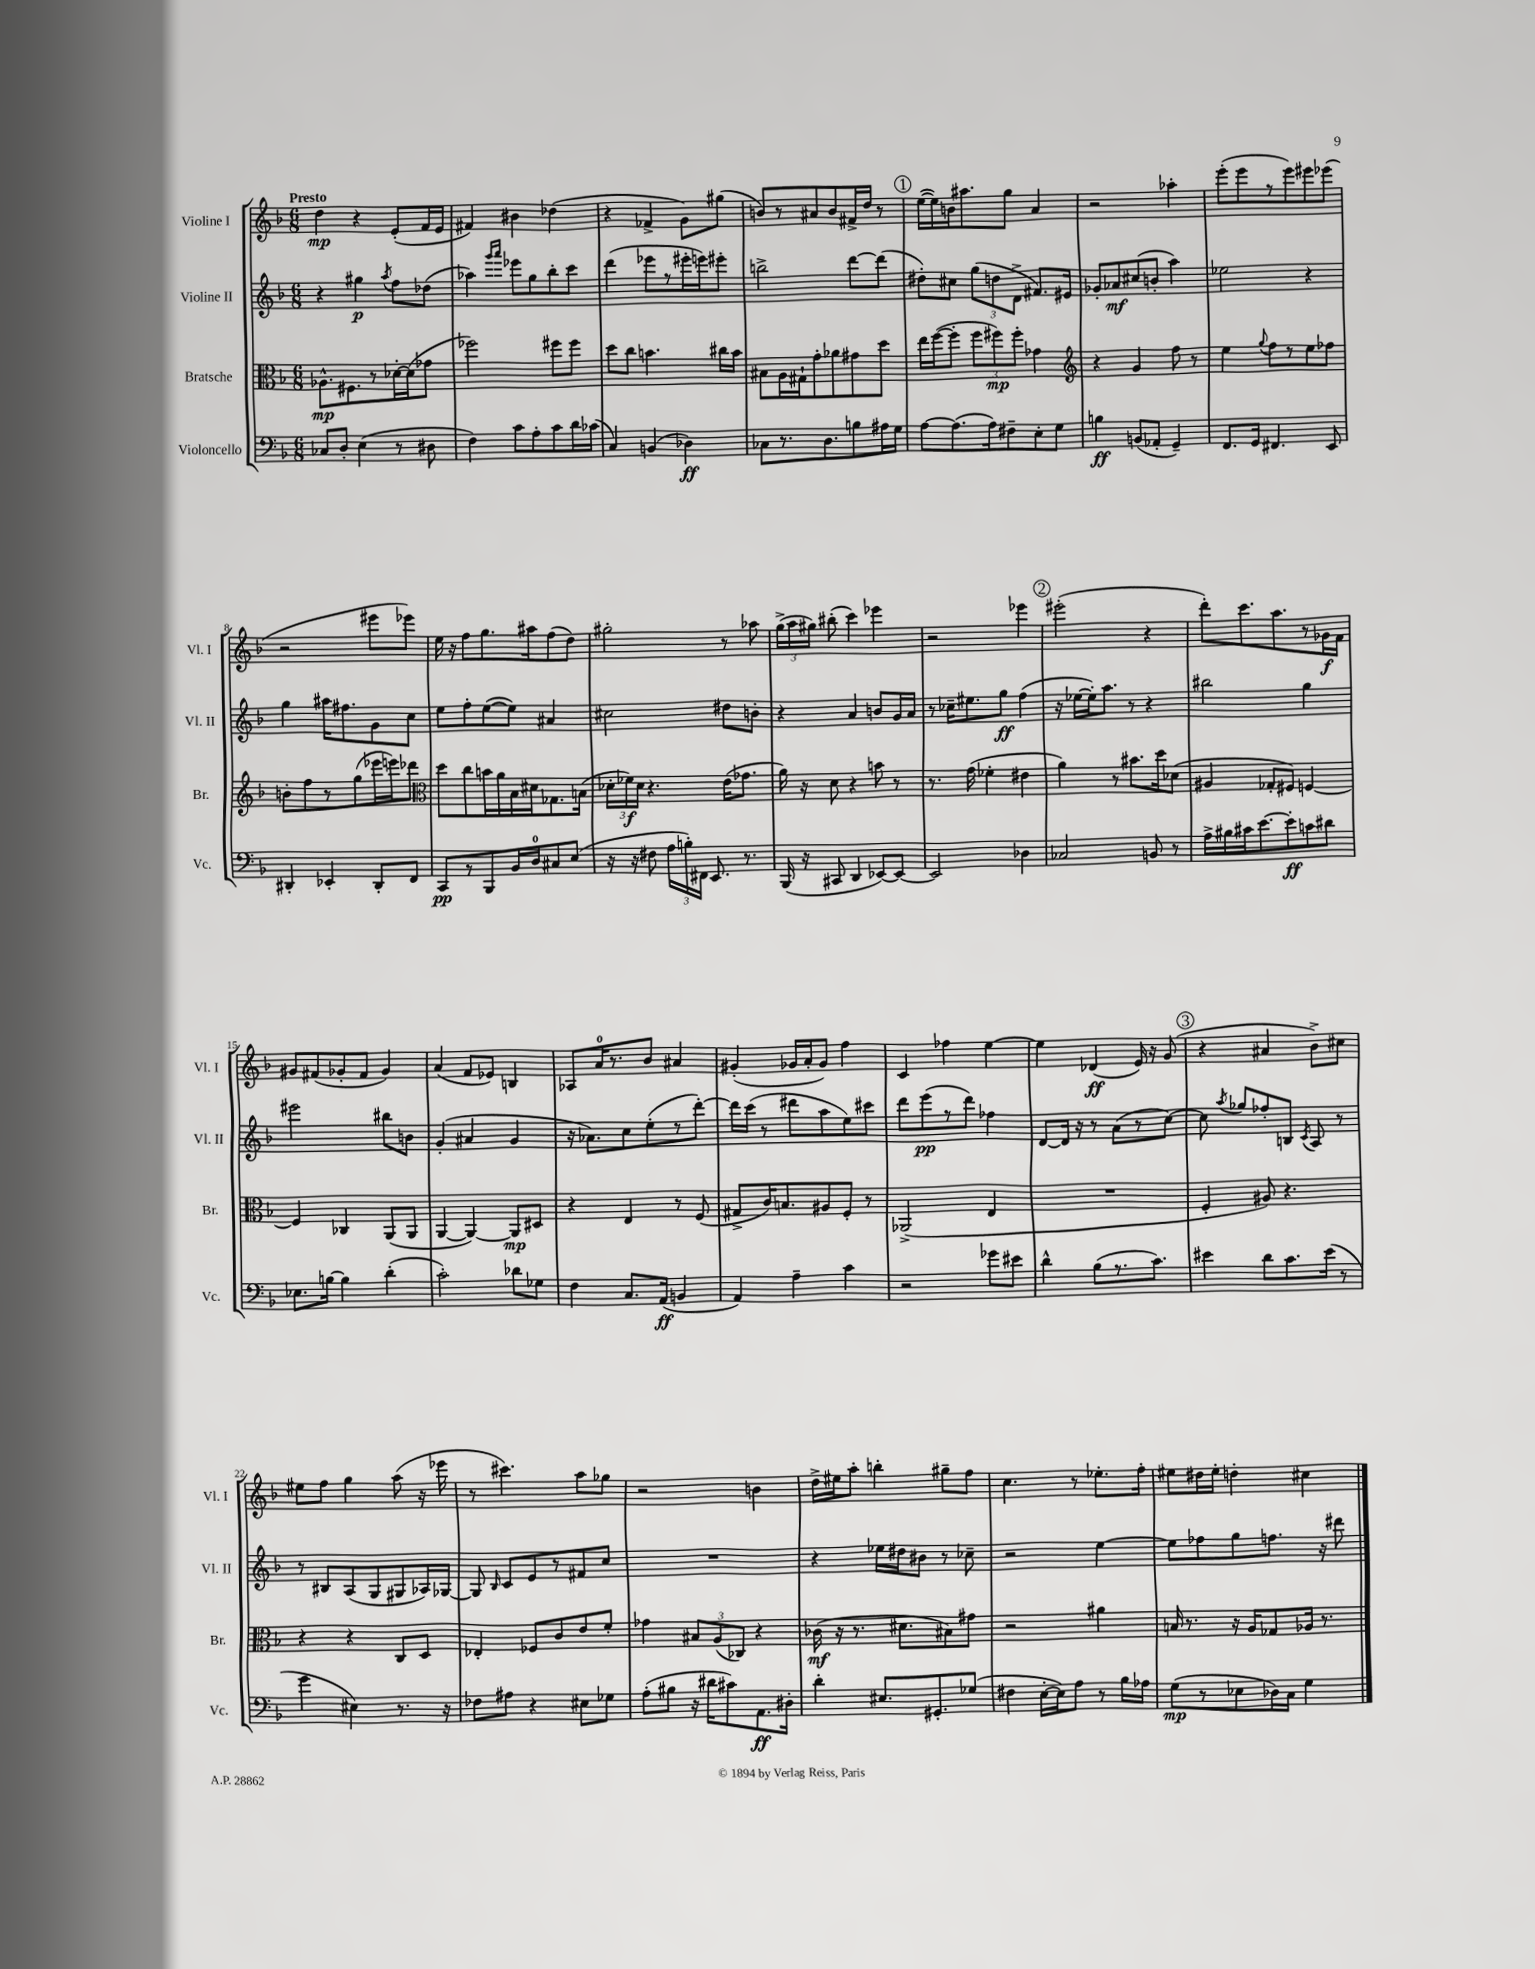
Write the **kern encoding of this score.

**kern	**dynam	**kern	**dynam	**kern	**dynam	**kern	**dynam
*part4	*part4	*part3	*part3	*part2	*part2	*part1	*part1
*staff4	*staff4	*staff3	*staff3	*staff2	*staff2	*staff1	*staff1
*I"Violoncello	*	*I"Bratsche	*	*I"Violine II	*	*I"Violine I	*
*I'Vc.	*	*I'Br.	*	*I'Vl. II	*	*I'Vl. I	*
*clefF4	*	*clefC3	*	*clefG2	*	*clefG2	*
*k[b-]	*	*k[b-]	*	*k[b-]	*	*k[b-]	*
*M6/8	*	*M6/8	*	*M6/8	*	*M6/8	*
=1	=1	=1	=1	=1	=1	=1	=1
!	!	!	!	!	!	!LO:TX:a:B:t=Presto	!
8C-X/L	.	8.A-X^^\L	mp	4r	.	4dd\	mp
8D'/J	.	.	.	.	.	.	.
.	.	8.F#X\	.	.	.	.	.
(4E\	.	.	.	4gg#X\	p	4r	.
.	.	8r	.	.	.	.	.
.	.	.	.	8qaa/	.	.	.
8r	.	[16d-X'\L	.	8ff\L	.	(8e'/L	.
.	.	(16d-\J]	.	.	.	.	.
8D#X\	.	8g-X\J	.	(8dd-X\J	.	16f/L	.
.	.	.	.	.	.	16e/JJ	.
=2	=2	=2	=2	=2	=2	=2	=2
4F\)	.	2ff-X\)	.	4aa-X\)	.	4f#X/)	.
.	.	.	.	16qqggg/LL	.	.	.
.	.	.	.	16qqaaa/JJ	.	.	.
8c\L	.	.	.	8eee-X\L	.	4b#X\	.
8A'\	.	.	.	8gg\	.	.	.
8c\	.	8ff#X\L	.	8bb-'\	.	(4dd-X\	.
16d\L	.	8ff#\J	.	8ccc\J	.	.	.
(16c-X\JJ	.	.	.	.	.	.	.
=3	=3	=3	=3	=3	=3	=3	=3
4C/)	.	8dd\L	.	(4ddd\	.	4r	.
.	.	8cc\J	.	.	.	.	.
(4BBn/	.	4.bn\	.	8eee-X\L	.	4f-X^/	.
.	.	.	.	8r	.	.	.
4D-X\)	ff	.	.	16eee#X'\L	.	8g\L)	.
.	.	.	.	16eeen\J)	.	.	.
.	.	16cc#X\LL	.	8eee#X'\J	.	(8gg#X\J	.
.	.	16b\JJ	.	.	.	.	.
=4	=4	=4	=4	=4	=4	=4	=4
8C-X\L	.	8B#X\L	.	2bbn^\	.	8bn/L)	.
8.r	.	16A\L	.	.	.	8r	.
.	.	16G#X`\J	.	.	.	.	.
.	.	8g'\	.	.	.	8a#X/	.
8.D\	.	.	.	.	.	.	.
.	.	8a-X\	.	.	.	8b/	.
8Bn\	.	8g#X\	.	[8ddd\L	.	16f#X^/L	.
.	.	.	.	.	.	16dd/JJ	.
16A#X\L	.	8dd\J	.	(8ddd\J]	.	8r	.
16G\JJ	.	.	.	.	.	.	.
!!LO:REH:place=s1:t=1
=5	=5	=5	=5	=5	=5	=5	=5
[8A\L	.	16ee\LL	.	8dd#X'\L)	.	([16ee\LL	.
.	.	([16ff\J	.	.	.	16ee\])	.
(8.A\]	.	8ff'\J]	.	8cc#X\J	.	16bn\J	.
.	.	.	.	.	.	8.aa#X\	.
.	.	12ff\L	.	(12gg\L	.	.	.
16A\k)	.	.	.	.	.	.	.
.	.	12ff#X\)	mp	12ddn\	.	.	.
8F#X~\	.	.	.	.	.	8gg\J	.
.	.	12ff#'\J	.	12d^\J	.	.	.
8E'\	.	4g-X\	.	8.f#X/L)	.	4a/	.
8G\J	.	.	.	.	.	.	.
.	.	.	.	16e#X/Jk	.	.	.
=6	=6	=6	=6	=6	=6	=6	=6
*	*	*clefG2	*	*	*	*	*
4Bn\	ff	4r	.	8g-X'/L	.	2r	.
.	.	.	.	8a-X/	mf	.	.
(8BBn/L	.	4g/	.	(8cc#X/	.	.	.
8AA-X'/J	.	.	.	8bn'/J	.	.	.
4GG~/)	.	8ff\	.	4aa\)	.	4aa-X'\	.
.	.	8r	.	.	.	.	.
=7	=7	=7	=7	=7	=7	=7	=7
8.FF/L	.	4ee\	.	2ee-X\	.	(8eee'\L	.
.	.	.	.	.	.	8eee\	.
16GG/Jk	.	.	.	.	.	.	.
.	.	8qqgg/	.	.	.	.	.
4.FF#X/	.	8ff\L	.	.	.	8r	.
.	.	8r	.	.	.	8eee\)	.
.	.	8ee\	.	4r	.	8eee#X\	.
8EE/	.	8ff-X\J	.	.	.	(8eee-X\J	.
!!LO:LB:g=z
=8	=8	=8	=8	=8	=8	=8	=8
4DD#X'/	.	8bn'\L	.	4gg\	.	2r	.
.	.	8ff\	.	.	.	.	.
4EE-X'/	.	8r	.	16aa#X\KL	.	.	.
.	.	.	.	8.ff#X\	.	.	.
.	.	(8gg\	.	.	.	.	.
8DD#'/L	.	16eee-X\L	.	8g\	.	8eee#X\L	.
.	.	16eeen\J)	.	.	.	.	.
8FF/J	.	8ddd-X\J	.	8cc\J	.	8eee-X\J)	.
=9	=9	=9	=9	=9	=9	=9	=9
*	*	*clefC3	*	*	*	*	*
8CC/L	pp	8dd\L	.	8ee\L	.	16ee\	.
.	.	.	.	.	.	16r	.
8r	.	8cc\	.	8ff'\	.	8ff\L	.
8BBB-/	.	16bn\L	.	([8ee\	.	8.gg\	.
.	.	16a\	.	.	.	.	.
16BB-/L	.	16B-\	.	8ee\J])	.	.	.
16D/J	.	16d#X\J	.	.	.	16aa#X\k	.
8C#X/	.	8.G-X\	.	4a#X/	.	(8ff\	.
(8E/J	.	.	.	.	.	8dd\J)	.
.	.	(16Bn\Jk	.	.	.	.	.
=10	=10	=10	=10	=10	=10	=10	=10
16r	.	24d-X'\LL	.	2cc#X\	.	2gg#X'\	.
.	.	24f-X\)	f	.	.	.	.
16r	.	.	.	.	.	.	.
.	.	24d-\JJ	.	.	.	.	.
8F#X\	.	4.r	.	.	.	.	.
24A\LL	.	.	.	.	.	.	.
24Bn'\)	.	.	.	.	.	.	.
24FF#X\JJ	.	.	.	.	.	.	.
8.EE/	.	.	.	.	.	.	.
.	.	(16e\KL	.	8dd#X\L	.	8r	.
8.r	.	8.g-X\J	.	.	.	.	.
.	.	.	.	8bn'\J	.	8aa-X\	.
=11	=11	=11	=11	=11	=11	=11	=11
(16BBB-/	.	16a\)	.	4r	.	(24gg^\LL	.
.	.	.	.	.	.	24aa\	.
16r	.	16r	.	.	.	.	.
.	.	.	.	.	.	24gg#X\JJ)	.
8CC#X/	.	8d\	.	.	.	(8bb#X'\	.
4DD/	.	4r	.	4a/	.	4ccc\)	.
[8EE-X/L)	.	8bn\	.	8bn/L	.	4eee-X\	.
8EE-/J_	.	8r	.	16g/L	.	.	.
.	.	.	.	16a/JJ	.	.	.
=12	=12	=12	=12	=12	=12	=12	=12
2EE-/]	.	8.r	.	8r	.	2r	.
.	.	.	.	16cc-X~\KL	.	.	.
.	.	(16g\	.	8.ee#X\	.	.	.
.	.	4f-X'\	.	.	.	.	.
.	.	.	.	8gg\J	ff	.	.
4D-X\	.	4e#X\	.	(4ff\	.	4eee-X\	.
!!LO:REH:place=s1:t=2
=13	=13	=13	=13	=13	=13	=13	=13
2C-X/	.	4a\)	.	16r	.	(2eee#X'\	.
.	.	.	.	[16ee-X\LL	.	.	.
.	.	.	.	16ee-'\J])	.	.	.
.	.	.	.	8.aa\J	.	.	.
.	.	8r	.	.	.	.	.
.	.	8.b#X\L	.	8r	.	.	.
8BBn/	.	.	.	4r	.	4r	.
.	.	16dd\k	.	.	.	.	.
8r	.	(8d-X\J	.	.	.	.	.
=14	=14	=14	=14	=14	=14	=14	=14
16A^\LL	.	4A#X/	.	2bb#X\	.	8ddd'\L)	.
16B#X\	.	.	.	.	.	.	.
16c#X\J	.	.	.	.	.	8.ccc\	.
[8.e\	.	.	.	.	.	.	.
.	.	8G-X'/L	.	.	.	.	.
.	.	.	.	.	.	8.aa\	.
8e'\]	ff	8F#X/J)	.	.	.	.	.
8cn\	.	[4Fn/	.	4gg\	.	8r	.
8d#X\J	.	.	.	.	.	16g-X\L	f
.	.	.	.	.	.	16f\JJ	.
!!LO:LB:g=z
=15	=15	=15	=15	=15	=15	=15	=15
8.E-X\L	.	4F/]	.	2eee#X\	.	8g#X/L	.
.	.	.	.	.	.	(8f#X/	.
[16Bn\Jk	.	.	.	.	.	.	.
4B\]	.	4C-X/	.	.	.	8g-X'/	.
.	.	.	.	.	.	8f#/J	.
(4d'\	.	(8AA/L	.	8bb#X\L	.	4g-/)	.
.	.	8AA/J	.	8bn\J	.	.	.
=16	=16	=16	=16	=16	=16	=16	=16
2c'\)	.	[4AA/	.	(4g'/	.	(4a/	.
.	.	4AA/_)	.	4a#X/	.	8f/L	.
.	.	.	.	.	.	8e-X/J)	.
8d-X\L	.	8AA/L]	mp	4g/	.	4Bn/	.
8G-X\J	.	8D#X/J	.	.	.	.	.
=17	=17	=17	=17	=17	=17	=17	=17
4F\	.	4r	.	16r	.	8A-X/L	.
.	.	.	.	8.a-X\L)	.	.	.
.	.	.	.	.	.	16a/K	.
.	.	.	.	.	.	8.r	.
8.C/L	.	4E/	.	8cc\	.	.	.
.	.	.	.	(8ee'\	.	8b-/J	.
(16AA/Jk	ff	.	.	.	.	.	.
4BBn/	.	8r	.	8r	.	4a#X/	.
.	.	(8F/	.	[8ddd'\J)	.	.	.
=18	=18	=18	=18	=18	=18	=18	=18
4AA/)	.	8G#X^/L	.	16ddd\LL]	.	(4g#X'/	.
.	.	.	.	(16ccc\JJ	.	.	.
.	.	16c/K)	.	8r	.	.	.
.	.	8.Bn/	.	.	.	.	.
4A~\	.	.	.	8ddd#X\L	.	16g-X/LL	.
.	.	.	.	.	.	16a'/J	.
.	.	8A#X/	.	8aa\	.	8g-/J)	.
4c\	.	8F'/J	.	8ee\)	.	4ff\	.
.	.	8r	.	8ccc#X\J	.	.	.
=19	=19	=19	=19	=19	=19	=19	=19
2r	.	(2AA-X^/	.	8ddd\L	.	4c/	.
.	.	.	.	(8eee\	pp	.	.
.	.	.	.	8r	.	4ff-X\	.
.	.	.	.	8ddd\J)	.	.	.
8g-X\L	.	4E/	.	4ff-X\	.	[4ee\	.
8e#X\J	.	.	.	.	.	.	.
=20	=20	=20	=20	=20	=20	=20	=20
4d^^\	.	2.r	.	[8d/L	.	4ee\]	.
.	.	.	.	16d/Jk]	.	.	.
.	.	.	.	16r	.	.	.
(8B-\L	.	.	.	8r	.	(4d-X/	ff
8.r	.	.	.	(8a\L	.	.	.
.	.	.	.	8r	.	16e/)	.
8.c\J)	.	.	.	.	.	16r	.
.	.	.	.	[8cc\J)	.	(8g/	.
!!LO:REH:place=s1:t=3
=21	=21	=21	=21	=21	=21	=21	=21
4e#X\	.	4F'/	.	8cc\]	.	4r	.
.	.	.	.	8qaa/	.	.	.
.	.	.	.	8gg-X/L	.	.	.
8d\L	.	8A#X/)	.	8ff-X'/	.	4a#X/	.
8.c\	.	4.r	.	8Bn/J	.	.	.
.	.	.	.	8qc/	.	.	.
.	.	.	.	8A/	.	8b-^\L)	.
(16e#\Jk	.	.	.	.	.	.	.
8r	.	.	.	8r	.	8cc#X\J	.
!!LO:LB:g=z
=22	=22	=22	=22	=22	=22	=22	=22
4g\	.	4r	.	8r	.	8ee#X\L	.
.	.	.	.	8B#X/L	.	8ff\J	.
4E#X\)	.	4r	.	(8A/	.	4gg\	.
.	.	.	.	8G/	.	.	.
8.r	.	8C/L	.	8G#X/	.	(8aa\	.
.	.	8D/J	.	16A-X/L)	.	16r	.
16r	.	.	.	[16G-X/JJ	.	16eee-X\	.
=23	=23	=23	=23	=23	=23	=23	=23
8F-X\L	.	4E-X'/	.	8G-/]	.	8r	.
.	.	.	.	16qqB-/	.	.	.
8A#X\J	.	.	.	8c/L	.	4.ccc#X\)	.
4r	.	8F-X/L	.	8e/	.	.	.
.	.	8c/	.	8r	.	.	.
8E#X\L	.	8e/	.	8f#X/	.	8aa\L	.
8G-X\J	.	8f'/J	.	8cc/J	.	8gg-X\J	.
=24	=24	=24	=24	=24	=24	=24	=24
(8A'\L	.	4g-X\	.	2.r	.	2r	.
8B#X\J	.	.	.	.	.	.	.
16r	.	12B#X/L	.	.	.	.	.
16d#X\KL	.	.	.	.	.	.	.
.	.	(12A/	.	.	.	.	.
8c#X\)	.	.	.	.	.	.	.
.	.	12C-X/J)	.	.	.	.	.
8.AA\	ff	4r	.	.	.	4bn\	.
16D#X'\Jk	.	.	.	.	.	.	.
=25	=25	=25	=25	=25	=25	=25	=25
4d'\	.	(16c-X\	mf	4r	.	16dd^\LL	.
.	.	16r	.	.	.	16ee#X\J	.
.	.	8.r	.	.	.	8aa'\J	.
8.E#X/L	.	.	.	16ee-X\LL	.	4bbn'\	.
.	.	8.d#X\L	.	16dd#X\J	.	.	.
.	.	.	.	8b#X\J	.	.	.
8.GG#X'/	.	.	.	.	.	.	.
.	.	8B#X\)	.	8r	.	8gg#X~\L	.
(8G-X/J	.	8g#X\J	.	8cc-X~\	.	8ff\J	.
=26	=26	=26	=26	=26	=26	=26	=26
4F#X\	.	2r	.	2r	.	4.cc\	.
[16E'\LL	.	.	.	.	.	.	.
16E\J])	.	.	.	.	.	.	.
8A\J	.	.	.	.	.	8r	.
8r	.	4a#X\	.	[4ee\	.	8.ee-X'\L	.
16B-\LL	.	.	.	.	.	.	.
16A-X\JJ	.	.	.	.	.	16ff'\Jk	.
=27	=27	=27	=27	=27	=27	=27	=27
(8G\L	mp	16Bn/	.	8ee\L]	.	8ee#X\L	.
.	.	8.r	.	.	.	.	.
8r	.	.	.	8ff-X\	.	16dd#X\L	.
.	.	.	.	.	.	16ee#'\JJ	.
8E-X\	.	16r	.	8gg\	.	4ddn'\	.
.	.	16A/KL	.	.	.	.	.
16D-X\L)	.	8G-X/	.	8.ffn\J	.	.	.
16C\JJ	.	.	.	.	.	.	.
4G\	.	16A-X/Jk	.	.	.	4cc#X\	.
.	.	8.r	.	16r	.	.	.
.	.	.	.	8ddd#X\	.	.	.
==	==	==	==	==	==	==	==
*-	*-	*-	*-	*-	*-	*-	*-
